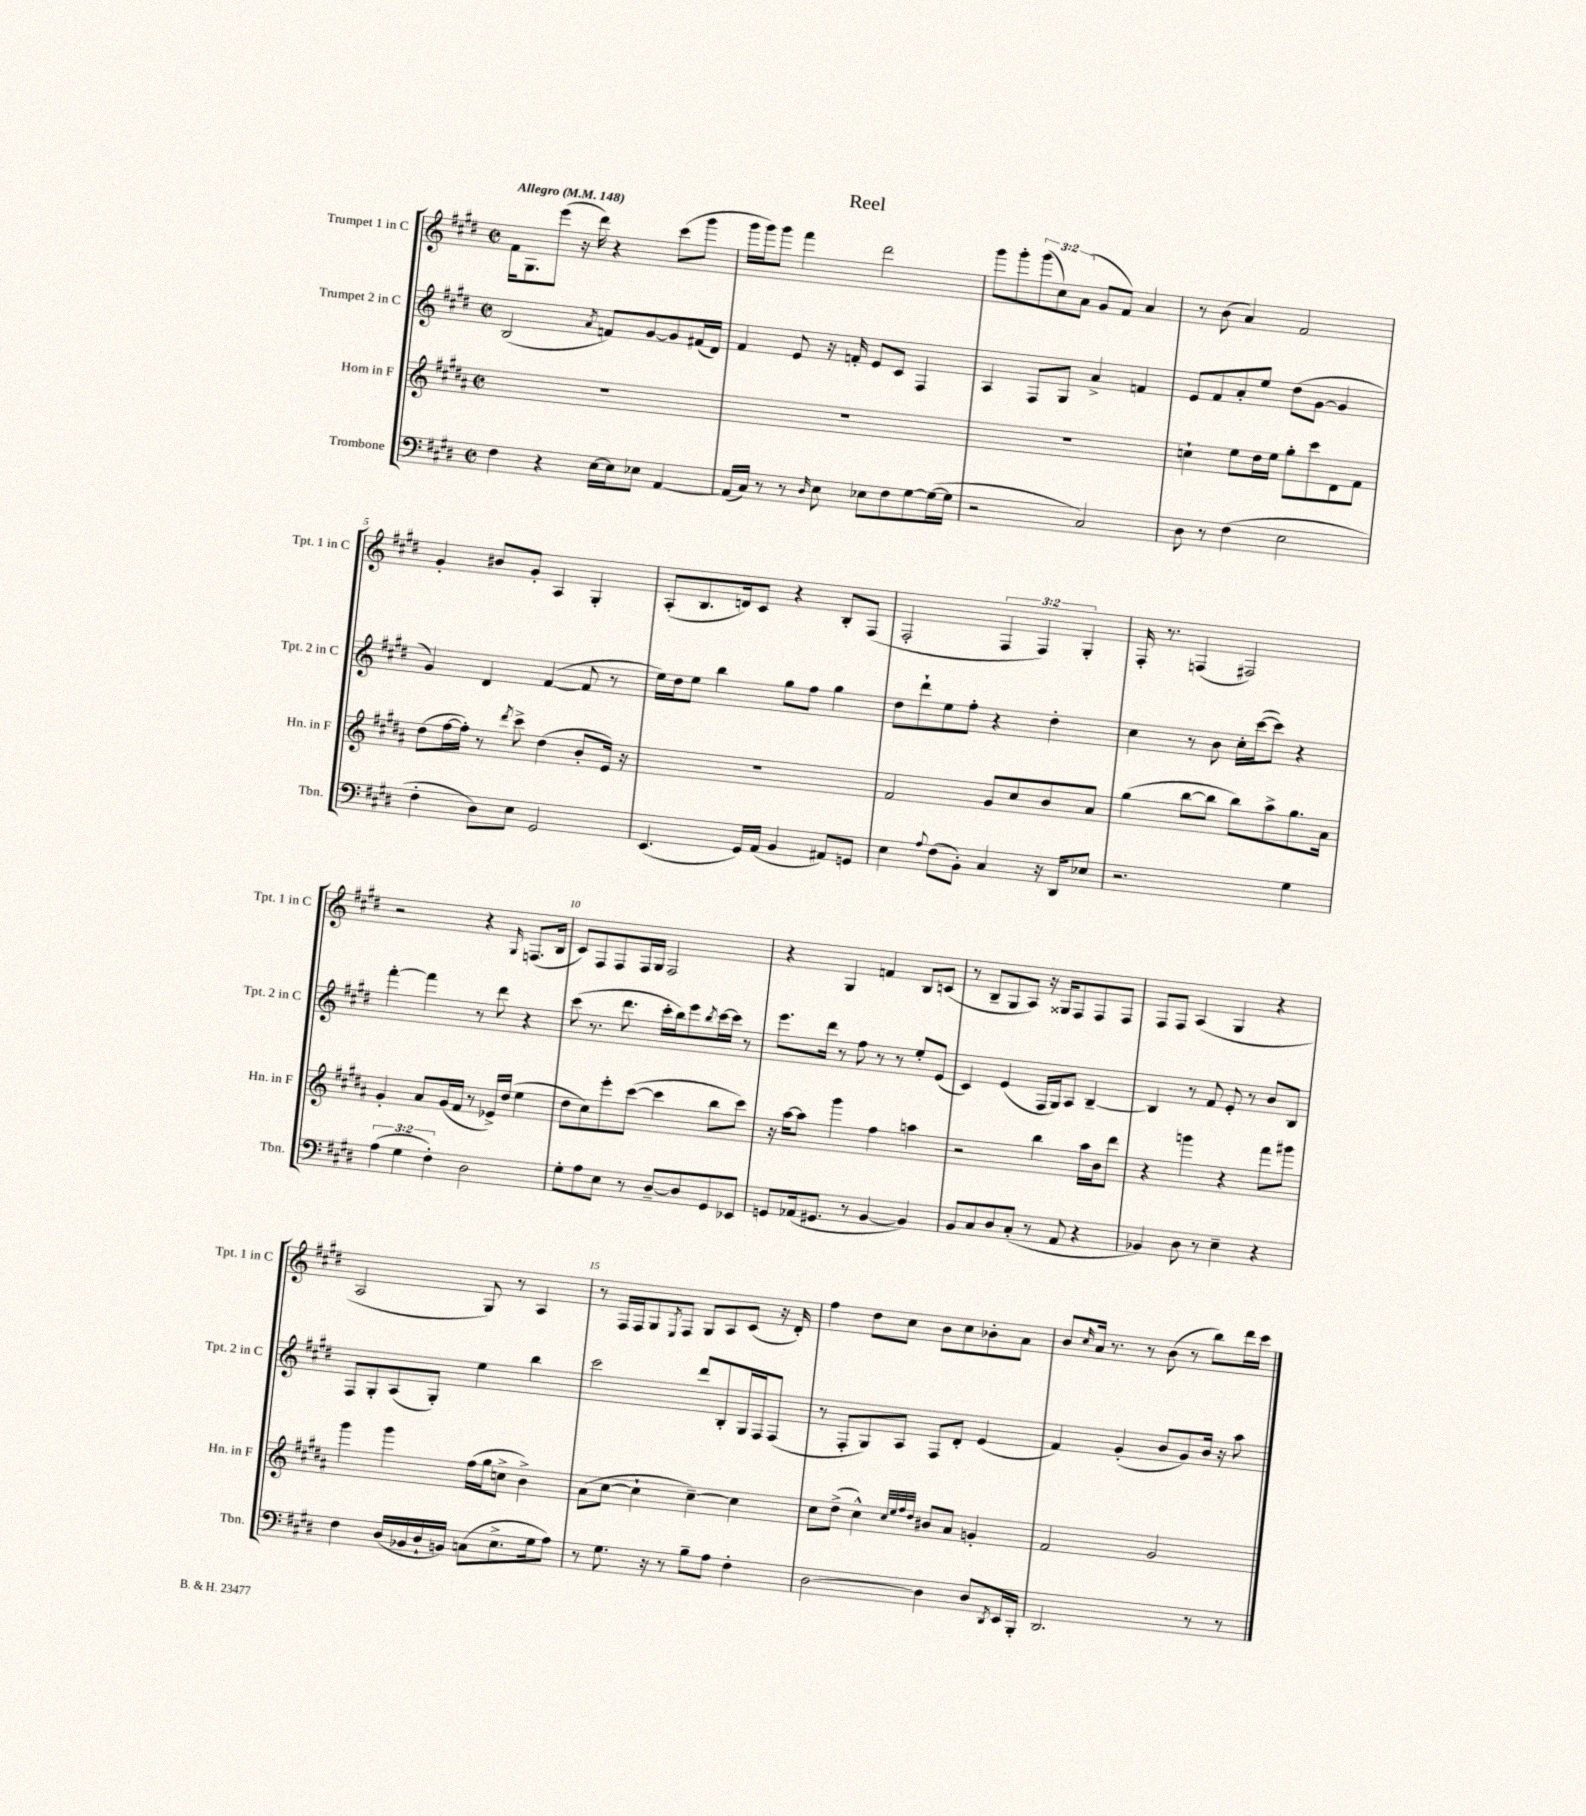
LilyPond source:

\header { title = "Reel" }
<<
\new StaffGroup <<
\new Staff = "s0" \with { instrumentName = "Trumpet 1 in C" shortInstrumentName = "Tpt. 1 in C" } {
    \clef treble \key e \major \defaultTimeSignature \time 2/2 \override Staff.TupletNumber.text = #tuplet-number::calc-fraction-text \tempo "Allegro" 4 = 148
    fis'16 gis8. e'''8( r16 dis'''16) r4 cis'''8( gis'''8 |
    gis'''16 gis'''16) gis'''8 fis'''4 dis'''2 |
    gis'''8 gis'''8-. \tuplet 3/2 { gis'''8( cis''8) a'8( } gis'8 fis'8) a'4 |
    r8 b'8( a'4) fis'2 |
    gis'4-. bis'8 gis'8-. a4 gis4-. |
    a8-.( b8. d'16) cis'8 r4 b8-. fis8( |
    fis2-. \tuplet 3/2 { fis4 fis4) gis4-. } |
    fis16-. r8. f4( fis2) |
    r2 r4 \grace { gis16 } f8.( b16 |
    cis'8) fis8 fis8 fis16 gis16 fis2 |
    r4 gis4 f'4 b8 c'8( |
    r8 b8-- gis8 a8) r16 gisis16 fis8 fis8 fis8 |
    fis8 fis8 a4( gis4 r4 |
    a2 gis8) r8 a4 |
    r8 fis16 fis16 gis8 \acciaccatura { e8 } fis8 gis8 a8 cis'8( r16 dis'16-.) |
    fis''4 dis''8 cis''8 b'8 cis''8 bes'8-. a'8 |
    b'8 \grace { cis''16 } a'16 r8. r8 b'8( r8 b''8) dis'''16 cis'''16 \bar "|." |
}
\new Staff = "s1" \with { instrumentName = "Trumpet 2 in C" shortInstrumentName = "Tpt. 2 in C" } {
    \clef treble \key e \major \defaultTimeSignature \time 2/2
    b2( \acciaccatura { a'8 } f'8) gis'8~ gis'8 fis'16( dis'16) |
    fis'4 e'8 r16 f'16-. e'8 cis'8 fis4 |
    a4 fis8 gis8 a'4-> f'4 |
    e'8 fis'8 a'8-. e''8 dis''8( gis'8~ gis'4 |
    gis'4) dis'4 fis'4~( fis'8 r8 |
    e''16) dis''16 e''8 b''4 gis''8 fis''8 gis''4 |
    dis''8 dis'''8-! e''8 fis''8-. r4 dis''4-. |
    cis''4 r8 b'8 cis''16-. cis'''16~( cis'''8) r4 |
    fis'''4~-. fis'''4 r8 dis'''8 r4 |
    cis'''8( r8. dis'''8. cis'''16-. b''16) e'''8 \acciaccatura { b''8 } cis'''16~ cis'''16 r8 |
    e'''8. dis'''16 r8 fis''8 r8 r8 e''8-. e'8( |
    cis'4) e'4( fis16 gis16) a8 b4~-- |
    b4 r8 fis'8 e'8-. r8 b'8 b8 |
    fis8 gis8-. a8( gis8-.) e''4 b''4 |
    cis'''2 dis'''8 b8-. gis16 fis16 fis8( |
    r8 fis8-. gis8) a8 fis8 dis'8-. e'4( |
    fis'4) gis'4-.( b'8 gis'8) b'16 r16 a''8 \bar "|." |
}
\new Staff = "s2" \with { instrumentName = "Horn in F" shortInstrumentName = "Hn. in F" } {
    \clef treble \key b \major \defaultTimeSignature \time 2/2
    R1 |
    R1 |
    R1 |
    c''4-! e''8 dis''16 e''16 gis''8-. cis'''8 dis'8 fis'8 |
    dis''8( fis''16~ fis''16-.) r8 \acciaccatura { dis'''8 } cis'''8-> dis''4( b'8-. e'16) r16 |
    R1 |
    fis'2 gis'8 cis''8 b'8 ais'8 |
    gis''4( b''8~ b''8 b''8) ais''8-> gis''8. ais'16 |
    gis'4-. ais'8 gis'16( fis'16 r8 ees'16->) dis''16( e''4 |
    dis''8 cis''8) e'''8-. cis'''8~( cis'''4 b''8 cis'''8) |
    r16 ais''16~ ais''8 gis'''4 fis''4 a''4 |
    r2 b''4 ais''16 b'16 dis'''8 |
    r4 g'''4 r4 fis'''8 gis'''8 |
    gis'''4 gis'''4 fis''16( gis''16 c''8-> b'4->) |
    ais'8( cis''8~ cis''4-! cis''4~--) cis''4 |
    cis''8 dis''8->( cis''4-^) \grace { cis''32 e''32 fis''32 dis''32 } bis'8 ais'8 g'4-. |
    fis'2 gis'2 \bar "|." |
}
\new Staff = "s3" \with { instrumentName = "Trombone" shortInstrumentName = "Tbn." } {
    \clef bass \key e \major \defaultTimeSignature \time 2/2 \override Staff.TupletNumber.text = #tuplet-number::calc-fraction-text
    fis4 r4 e16~ e16 ees8 a,4~ |
    a,16( cis16) r8 r8 \grace { dis16 } e8 ees8 fis8 gis8~ gis16~( gis16 |
    r2 cis2) |
    dis8 r8 fis4( e2 |
    fis4-. dis8) e8 gis,2 |
    e,4.( gis,16) a,16( b,4 ais,8) g,8 |
    e4 \appoggiatura { a8 } fis8( b,8-.) cis4 r16 dis,16 ees8 |
    r2. gis4 |
    \tuplet 3/2 { a4( gis4 fis4-.) } dis2 |
    gis8-. a8 e8 r8 dis8~-- dis8 gis,8 ees,8 |
    g,8 aes,16( gis,8. r8 b,4~ b,4) |
    b,8 cis8 dis8 cis8-.( r8 a,8 r4 |
    bes,4) dis8 r8 e4-- r4 |
    fis4 dis16( bes,16 dis16-! b,16) c8( e8.-> gis16 a8) |
    r8 gis8. r16 r8 b8-- a8 fis4-. |
    dis2~ dis4 dis8 \acciaccatura { dis,8 } e,16 b,,16-. |
    dis,2. r8 r8 \bar "|." |
}
>>
>>
\layout { \context { \Score \override BarNumber.break-visibility = ##(#f #t #t) barNumberVisibility = #(every-nth-bar-number-visible 5) } }
